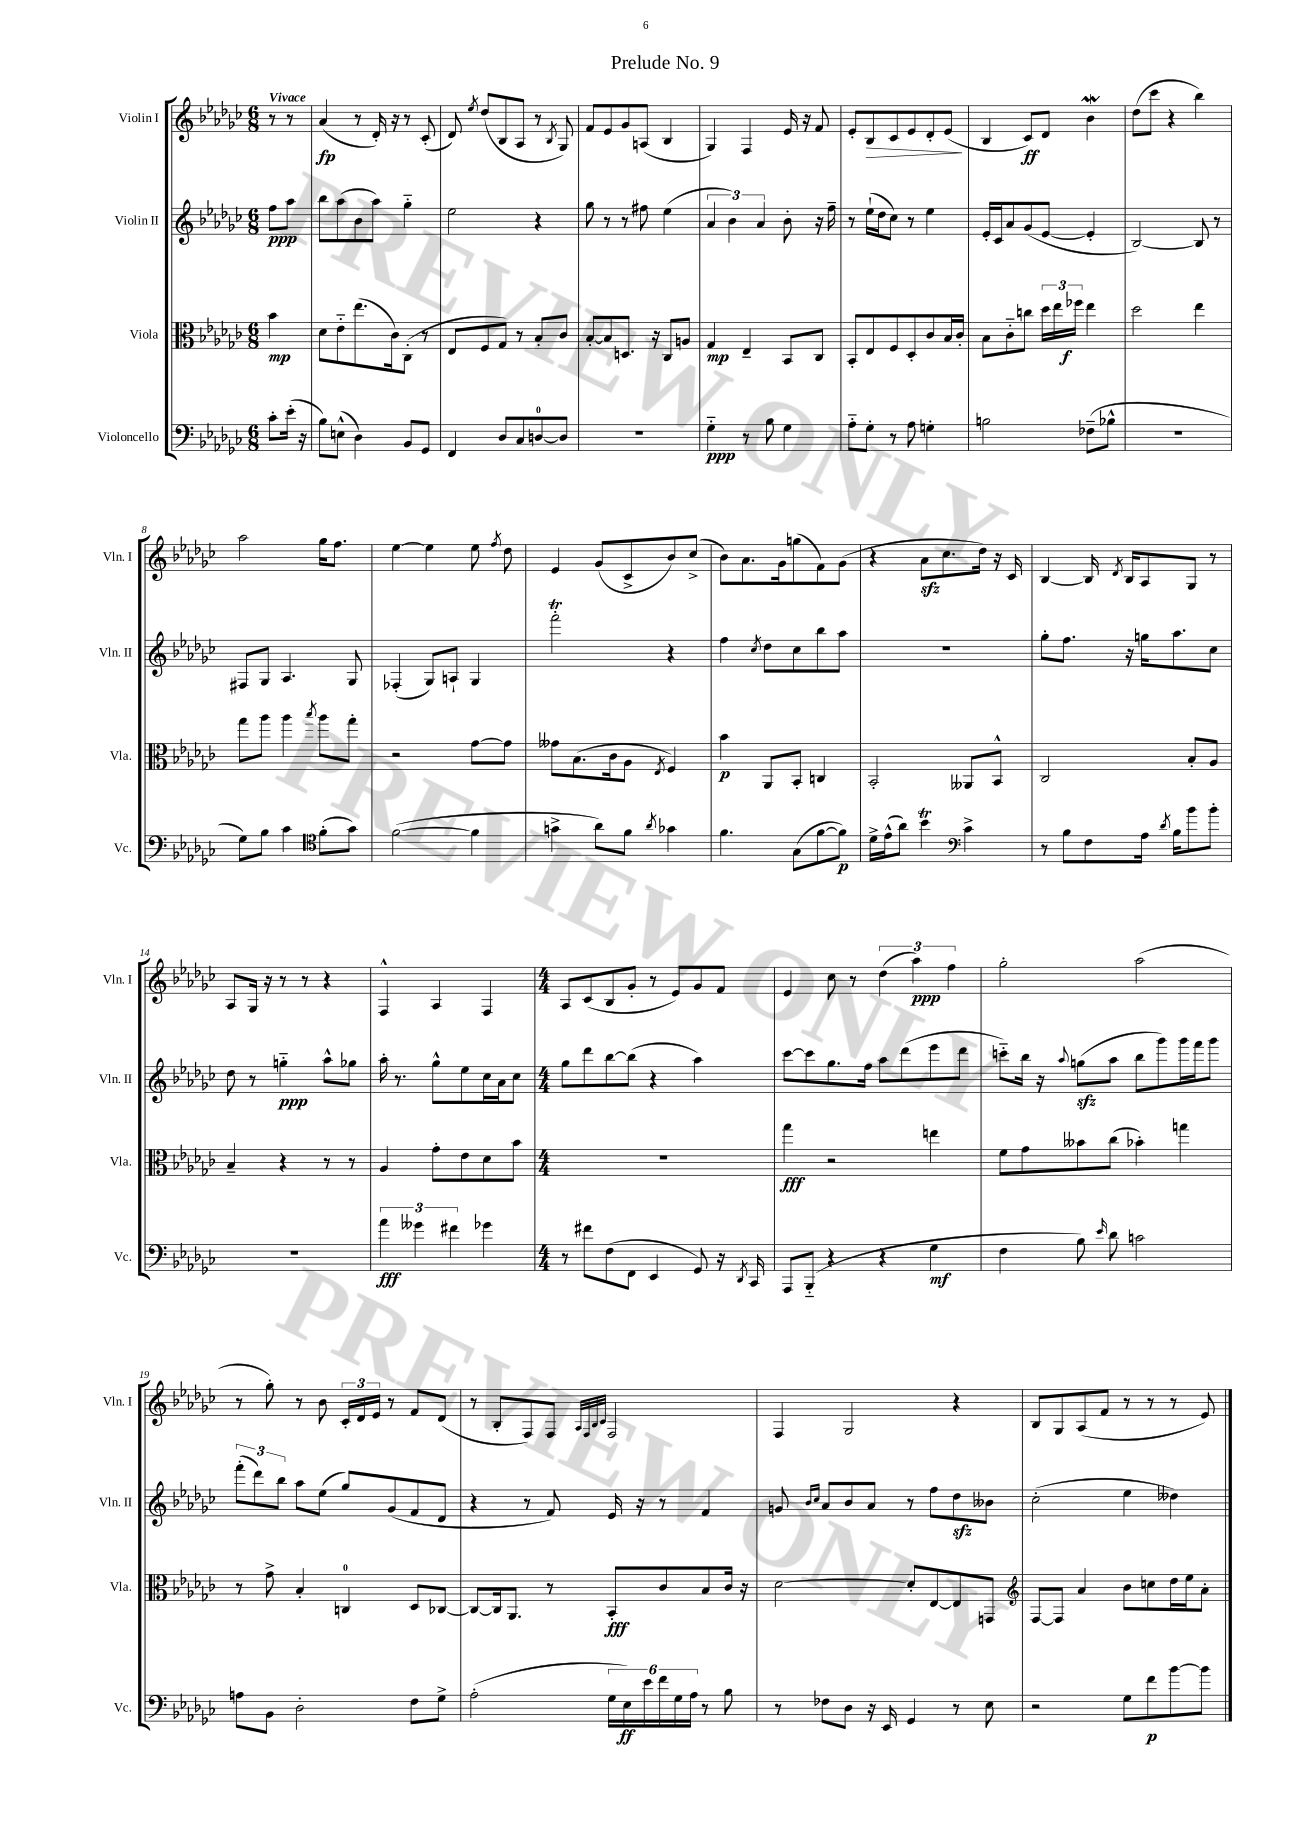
\header { title = "Prelude No. 9" }
<<
\new StaffGroup <<
\new Staff = "s0" \with { instrumentName = "Violin I" shortInstrumentName = "Vln. I" } {
    \clef treble \key ges \major \numericTimeSignature \time 6/8 \partial 4 \tempo "Vivace"
    \autoBeamOff r8 r8 |
    aes'4\fp( r8 des'16-.) r16 r8 ces'8-.( |
    des'8) \acciaccatura { ees''8 } des''8[( bes8 aes8] r8 \acciaccatura { bes8 } ges8) |
    f'8[ ees'8 ges'8 a8]( bes4 |
    ges4) f4 ees'16 r16 f'8 |
    ees'8[-. bes8\> ces'8 ees'8 des'8-. ees'8]\!( |
    bes4 ces'8[\ff) des'8] bes'4\mordent |
    des''8[( ces'''8] r4 bes''4) |
    aes''2 ges''16[ f''8.] |
    ees''4~ ees''4 ees''8 \acciaccatura { f''8 } des''8 |
    ees'4 ges'8[( ces'8-> bes'8) ces''8]->( |
    bes'8[) aes'8. ges'16 g''8( f'8) ges'8]( |
    r4 aes'8[\sfz ces''8. des''16]) r16 ces'16 |
    bes4~ bes16 \acciaccatura { des'8 } bes16[ aes8 ges8] r8 |
    aes8[ ges16] r16 r8 r8 r4 |
    f4-^ aes4 f4 |
    \numericTimeSignature \time 4/4 aes8[ ces'8( bes8 ges'8]-. r8 ees'8[) ges'8 f'8] |
    ees'4 ces''8 r8 \tuplet 3/2 { des''4( aes''4\ppp) f''4 } |
    ges''2-. aes''2( |
    r8 ges''8-.) r8 bes'8 \tuplet 3/2 { ces'16[-. des'16 ees'16] } r8 f'8[ des'8]( |
    r8 bes8[-. f8) f8] \grace { aes32[ f32 bes32 ces'32] } f2 |
    f4 ges2 r4 |
    bes8[ ges8 aes8( f'8] r8 r8 r8 ees'8) \bar "|." |
}
\new Staff = "s1" \with { instrumentName = "Violin II" shortInstrumentName = "Vln. II" } {
    \clef treble \key ges \major \numericTimeSignature \time 6/8 \partial 4
    \autoBeamOff f''8[\ppp aes''8] |
    bes''8[ aes''8( bes'8 aes''8]) ges''4-_ |
    ees''2 r4 |
    ges''8 r8 r8 fis''8 ees''4( |
    \tuplet 3/2 { aes'4 bes'4) aes'4 } bes'8-. r16 f''16-- |
    r8 ees''16[-!( des''16 ces''8]) r8 ees''4 |
    ees'16[-. ces'16 aes'8 ges'8( ees'8]~ ees'4-. |
    bes2~) bes8 r8 |
    fis8[ ges8] aes4. ges8 |
    fes4-.( ges8[) a8]-! ges4 |
    f'''2-.\trill r4 |
    f''4 \acciaccatura { ces''8 } des''8[ ces''8 bes''8 aes''8] |
    r2. |
    ges''8[-. f''8.] r16 g''16[ aes''8. ces''8] |
    des''8 r8 g''4-_\ppp aes''8[-^ ges''8] |
    aes''16-. r8. ges''8[-^ ees''8 ces''16 aes'16 ces''8] |
    \numericTimeSignature \time 4/4 ges''8[ des'''8 bes''8~ bes''8]( r4 aes''4) |
    ces'''8[~ ces'''8 ges''8. f''16] aes''8[ des'''8( ees'''8 des'''8] |
    c'''8[-_) bes''16] r16 \appoggiatura { aes''8 } g''8[\sfz( aes''8] bes''8[ ges'''8) ges'''16 f'''16 ges'''8] |
    \tuplet 3/2 { f'''8[-.( des'''8) bes''8] } aes''8[ ees''8]( ges''8[) ges'8( f'8 des'8] |
    r4 r8 f'8) ees'16 r16 r8 f'4 |
    g'8 \grace { bes'16[ ces''16] } aes'8[ bes'8 aes'8] r8 f''8[ des''8\sfz beses'8] |
    ces''2-.( ees''4 deses''4) \bar "|." |
}
\new Staff = "s2" \with { instrumentName = "Viola" shortInstrumentName = "Vla." } {
    \clef alto \key ges \major \numericTimeSignature \time 6/8 \partial 4
    \autoBeamOff bes'4\mp |
    des'8[ ees'8-_ ees''8.( ces'16) ces8]-.( r8 |
    ees8[ f8 ges8]) r8 bes8[-. ces'8] |
    bes8[~-. bes8 d8.] r16 ces8[ a8] |
    ges4\mp ees4-- bes,8[ ces8] |
    bes,8[-. ees8 f8 des8-. ces'8 bes16 ces'16]-. |
    bes8[ ces'8-_ c''8] \tuplet 3/2 { des''16[ ees''16 fes''16]\f } ees''4 |
    des''2 ees''4 |
    ges''8[ aes''8] aes''4 \acciaccatura { bes''8 } aes''8[ ges''8]-. |
    r2 ges'8[~ ges'8] |
    geses'8[ bes8.( ces'16 aes8] \acciaccatura { ees8 } f4) |
    bes'4\p aes,8[ bes,8]-. c4 |
    bes,2-. aeses,8[ bes,8]-^ |
    ces2 bes8[-. aes8] |
    bes4-- r4 r8 r8 |
    aes4 ges'8[-. ees'8 des'8 bes'8] |
    \numericTimeSignature \time 4/4 R1 |
    ges''4\fff r2 e''4 |
    f'8[ ges'8 beses'8 ces''8]( bes'4-.) g''4 |
    r8 ges'8-> bes4-. c4-0 des8[ ces8]~ |
    ces8[~ ces16 aes,8.] r8 bes,8[-.\fff ces'8 bes8 ces'16] r16 |
    des'2~ des'8[-. ees8~ ees8 g,8] |
    \clef treble f8[~ f8] aes'4 bes'8[ c''8 des''16 ees''16 aes'8]-. \bar "|." |
}
\new Staff = "s3" \with { instrumentName = "Violoncello" shortInstrumentName = "Vc." } {
    \clef bass \key ges \major \numericTimeSignature \time 6/8 \partial 4
    \autoBeamOff ces'8[-. ees'16]-.( r16 |
    bes8[) e8]-^( des4) bes,8[ ges,8] |
    f,4 des8[ ces8 d8-0~ d8] |
    R2. |
    ges4-_\ppp r8 bes8 ges4 |
    aes8[-_ ges8]-. r8 aes8 g4-. |
    b2 fes8[--( bes8]-^ |
    R2. |
    ges8[) bes8] ces'4 \clef tenor f'8[-.( ges'8]) |
    f'2~( f'4 |
    g'4-> aes'8[) f'8] \acciaccatura { aes'8 } ges'4 |
    f'4. ges8[( f'8~ f'8]\p) |
    des'16[-> ees'16-^( aes'8]) bes'4\trill \clef bass ces'4-> |
    r8 bes8[ f8 aes16] \acciaccatura { des'8 } bes16[ bes'8 bes'8]-. |
    R2. |
    \tuplet 3/2 { aes'4\fff geses'4 fis'4 } ges'4 |
    \numericTimeSignature \time 4/4 r8 fis'8[ f8( f,8] ees,4 ges,8) r16 \acciaccatura { des,8 } ces,16 |
    aes,,8[ bes,,8]-_( r4 r4 ges4\mf |
    f4 bes8) \grace { ees'16 } des'8 c'2 |
    a8[ bes,8] des2-. f8[ ges8]-> |
    aes2-.( \tuplet 6/4 { ges16[ ees16\ff) ees'16 f'16 ges16 aes16] } r8 bes8 |
    r8 fes8[ des8] r16 ees,16 ges,4 r8 ees8 |
    r2 ges8[ f'8\p bes'8~ bes'8] \bar "|." |
}
>>
>>
